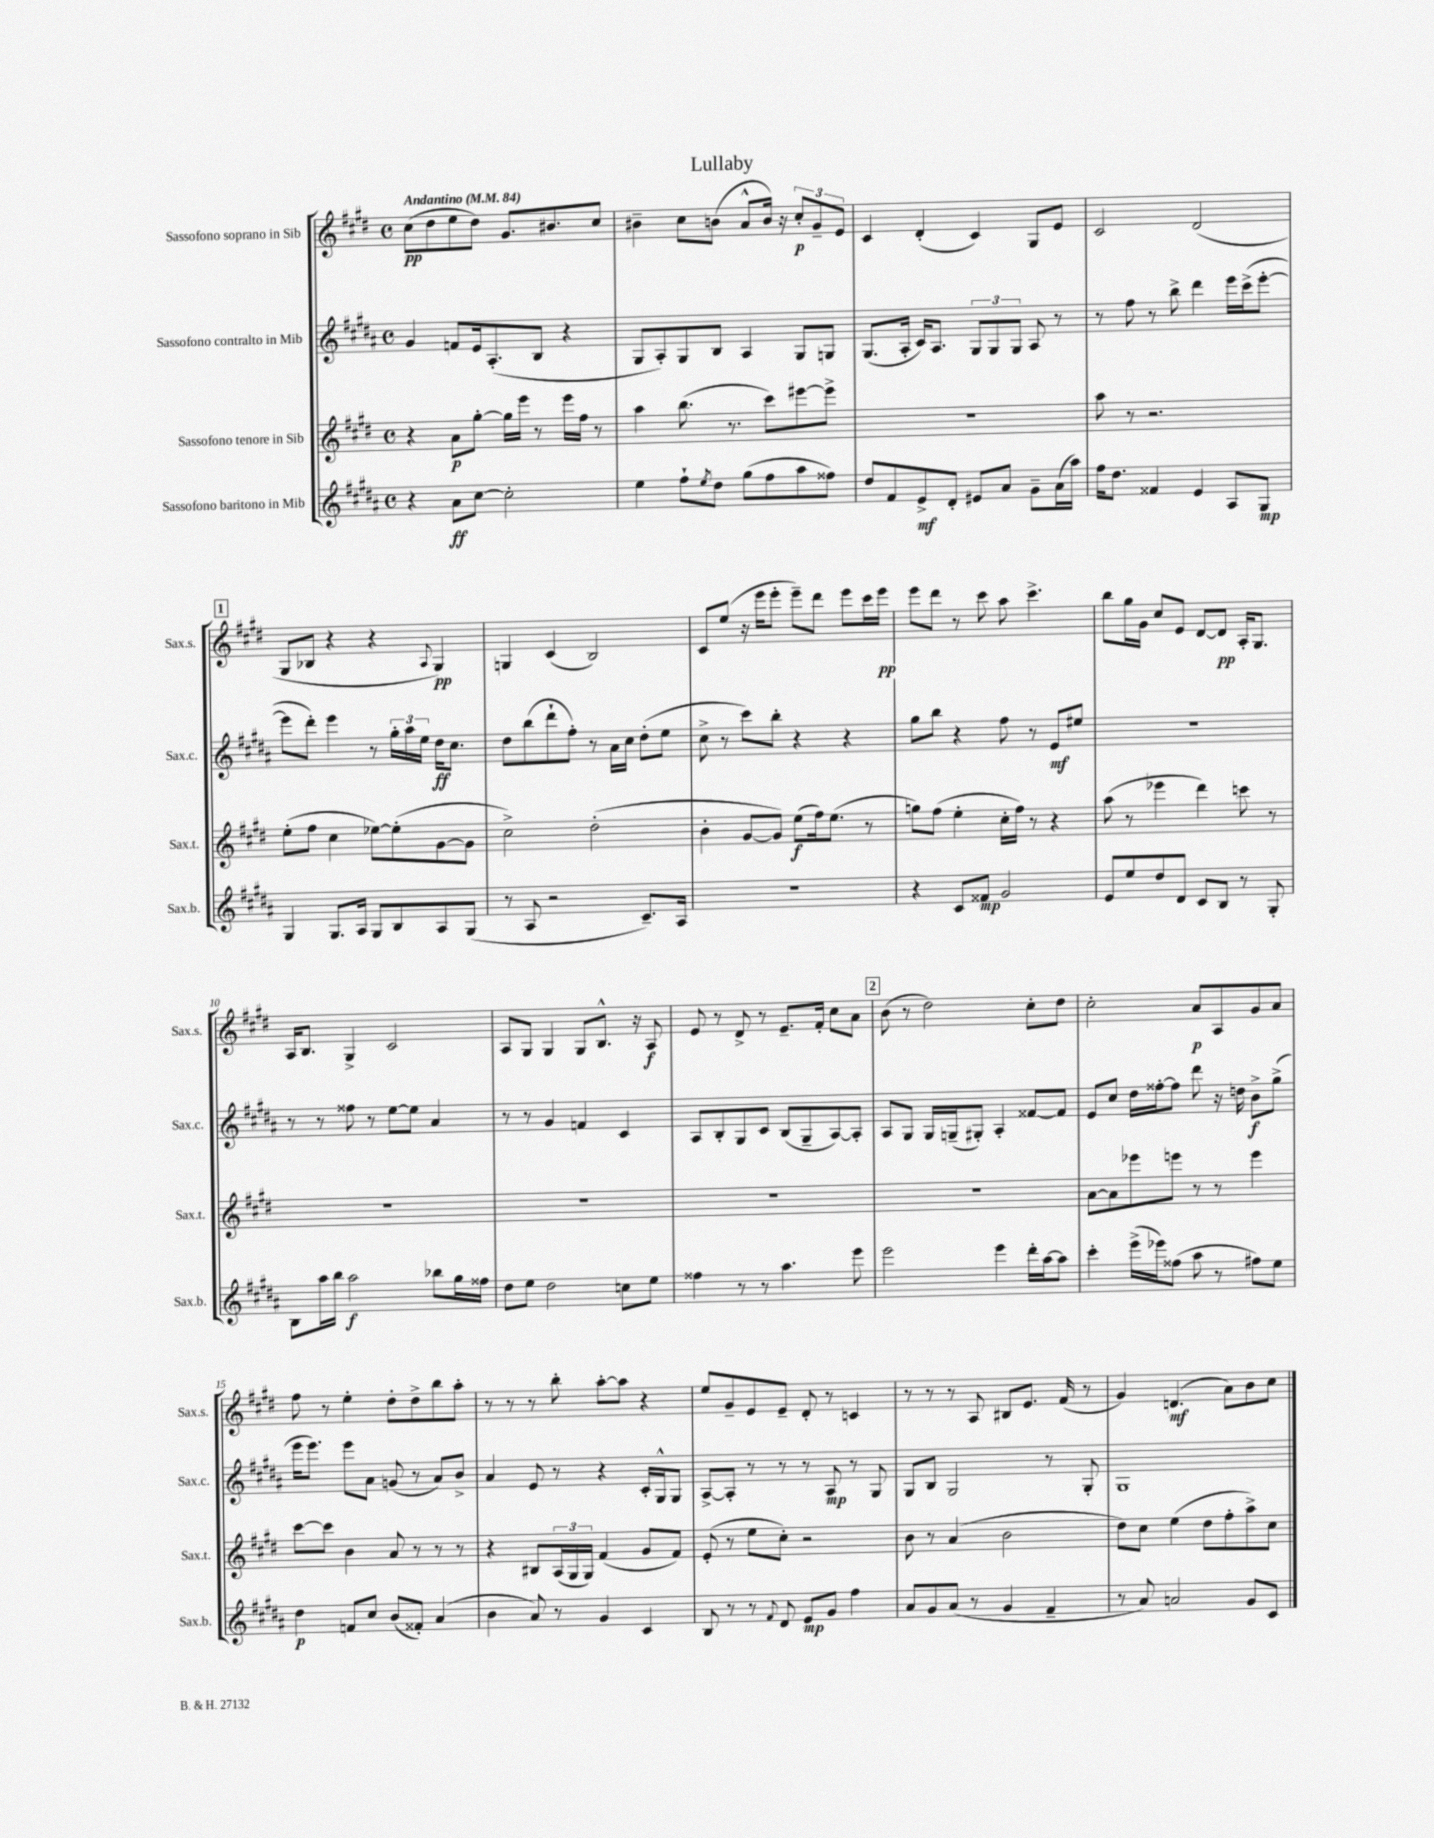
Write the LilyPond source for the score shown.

\header { title = "Lullaby" }
<<
\new StaffGroup <<
\new Staff = "s0" \with { instrumentName = "Sassofono soprano in Sib" shortInstrumentName = "Sax.s." } {
    \clef treble \key e \major \defaultTimeSignature \time 4/4 \tempo "Andantino" 4 = 84
    cis''8\pp( dis''8 e''8 dis''8) gis'8. bis'8. cis''8 |
    bis'4-- cis''8 b'8( a'8-^ b'16) r16 \tuplet 3/2 { cis''8-.\p gis'8-- e'8 } |
    cis'4 dis'4-.( cis'4) gis8 e'8 |
    cis'2 dis'2( |
    \mark \markup { \box "1" } gis8 bes8 r4 r4 \appoggiatura { a8 } gis4\pp) |
    g4 cis'4( b2) |
    cis'8 e''8( r16 e'''16 e'''8-. e'''8--) dis'''8 e'''8 cis'''16 e'''16\pp |
    e'''8 dis'''8 r8 cis'''8 a''8 cis'''4.-> |
    b''8 gis''16 gis'16 cis''8 e'8 dis'8~ dis'8\pp a16-. gis8. |
    a16 b8. gis4-> cis'2 |
    a8 gis8 gis4 gis8 b8.-^ r16 a8\f |
    e'8 r8 dis'8-> r8 e'8.-- fis'16-. cis''8 a'8 |
    \mark \markup { \box "2" } b'8( r8 dis''2) cis''8-. dis''8 |
    cis''2-. a'8\p a8 gis'8 a'8 |
    fis''8 r8 e''4-. dis''8-. dis''8-> b''8 a''8-. |
    r8 r8 r8 b''8-. a''8~-. a''8 r4 |
    e''8 gis'8-- e'8 e'8-- dis'8-. r8 c'4 |
    r8 r8 r8 a8 bis8 e'8. fis'16( r8 |
    gis'4) d'4.\mf( a'8) b'8 cis''8 \bar "|." |
}
\new Staff = "s1" \with { instrumentName = "Sassofono contralto in Mib" shortInstrumentName = "Sax.c." } {
    \clef treble \key b \major \defaultTimeSignature \time 4/4
    gis'4 f'8 e'16 ais8.-.( b8 r4 |
    gis8 ais8-.) gis8 b8 ais4 gis8 g8 |
    gis8.( ais16-. cis'16) ais8. \tuplet 3/2 { gis8 gis8 gis8 } ais8 r8 |
    r8 fis''8 r8 b''8-> dis'''4 e'''16 cis'''16->( e'''8~-. |
    \mark \markup { \box "1" } e'''8 dis'''8-.) e'''4 r8 \tuplet 3/2 { gis''16-. ais''16 e''16 } dis''16\ff cis''8. |
    dis''8 b''8( dis'''8-! fis''8-.) r8 ais'16 cis''16 dis''8-.( e''8 |
    cis''8-> r8 cis'''8) b''8-. r4 r4 |
    gis''8 b''8 r4 fis''8 r8 e'8\mf eis''8 |
    r1 |
    r8 r8 fisis''8 r8 e''8~ e''8 ais'4 |
    r8 r8 gis'4 f'4 cis'4 |
    ais8 b8-. gis8 cis'8 b8( gis8-- ais8~) ais8-. |
    \mark \markup { \box "2" } ais8 gis8 gis16 g16--( gis8-.) ais4-. fisis'8~ fisis'8 |
    e'8 cis''8 dis''16 fisis''16~-. fisis''8 dis'''8 r16 d''16 b'8->\f gis''8->( |
    e'''16 e'''8.) e'''8 ais'8 g'8( r8 ais'8) b'8-> |
    ais'4 e'8 r8 r4 cis'16-. gis16-^ gis8 |
    ais8~-> ais8-. r8 r8 r8 ais8\mp r8 gis8 |
    gis8 b8 gis2 r8 gis8-. |
    gis1 \bar "|." |
}
\new Staff = "s2" \with { instrumentName = "Sassofono tenore in Sib" shortInstrumentName = "Sax.t." } {
    \clef treble \key e \major \defaultTimeSignature \time 4/4
    r4 a'8\p gis''8~-. gis''16 e'''16 r8 e'''16 fis''16 r8 |
    a''4 b''8.( r8. cis'''8) eis'''8~ eis'''8-> |
    R1 |
    a''8 r8 r2. |
    \mark \markup { \box "1" } e''8-.( fis''8 cis''4 ees''8~) ees''8-.( gis'8~ gis'8 |
    cis''2->) dis''2-.( |
    b'4-. gis'8~ gis'8) e''8\f( fis''16) e''8.( r8 |
    g''8) fis''8( e''4-. cis''16-. fis''16) r8 r4 |
    a''8( r8 ees'''4 dis'''4) c'''8 r8 |
    R1 |
    R1 |
    R1 |
    \mark \markup { \box "2" } R1 |
    a'8~ a'8 ees'''8 e'''8 r8 r8 e'''4 |
    cis'''8~ cis'''8 b'4 a'8 r8 r8 r8 |
    r4 bis8 \tuplet 3/2 { a16( gis16 gis16) } fis'4( gis'8 fis'8) |
    e'8-.( r8 e''8 cis''8-.) r2 |
    b'8 r8 a'4( b'2 |
    dis''8) cis''8 e''4( dis''8 fis''8-. a''8->) cis''8 \bar "|." |
}
\new Staff = "s3" \with { instrumentName = "Sassofono baritono in Mib" shortInstrumentName = "Sax.b." } {
    \clef treble \key b \major \defaultTimeSignature \time 4/4
    r4 ais'8\ff cis''8~ cis''2-. |
    e''4 fis''8-! \acciaccatura { e''8 } dis''8 gis''8( fis''8 ais''8 fisis''8) |
    dis''8 fis'8 e'8->\mf dis'8-. eis'8 ais'8 gis'8-- ais'16( ais''16) |
    fis''16 dis''8. fisis'4 e'4 ais8 gis8\mp |
    \mark \markup { \box "1" } gis4 gis8. ais16 gis8 b8 ais8 gis8( |
    r8 ais8 r2 cis'8.--) ais16 |
    R1 |
    r4 cis'8 fisis'8\mp gis'2 |
    e'8 e''8 dis''8 dis'8 cis'8 b8 r8 gis8-. |
    b8 ais''16 b''16 ais''2\f bes''8 gis''16 fisis''16 |
    dis''8 e''8 dis''2 c''8 e''8 |
    fisis''4 r8 r8 ais''4. e'''8 |
    \mark \markup { \box "2" } e'''2 e'''4 dis'''16-. ais''16~ ais''8 |
    cis'''4-. e'''16->( ees'''16) fisis''8( ais''8 r8 fis''8) e''8 |
    dis''4\p f'8 cis''8 b'8( fisis'8-.) ais'4( |
    b'4 ais'8) r8 gis'4 cis'4 |
    b8 r8 r8 \appoggiatura { fis'8 } dis'8 e'8\mp gis'8 fis''4 |
    ais'8 gis'8 ais'8( r8 gis'4 fis'4-- |
    r8 ais'8) a'2 gis'8 cis'8 \bar "|." |
}
>>
>>
